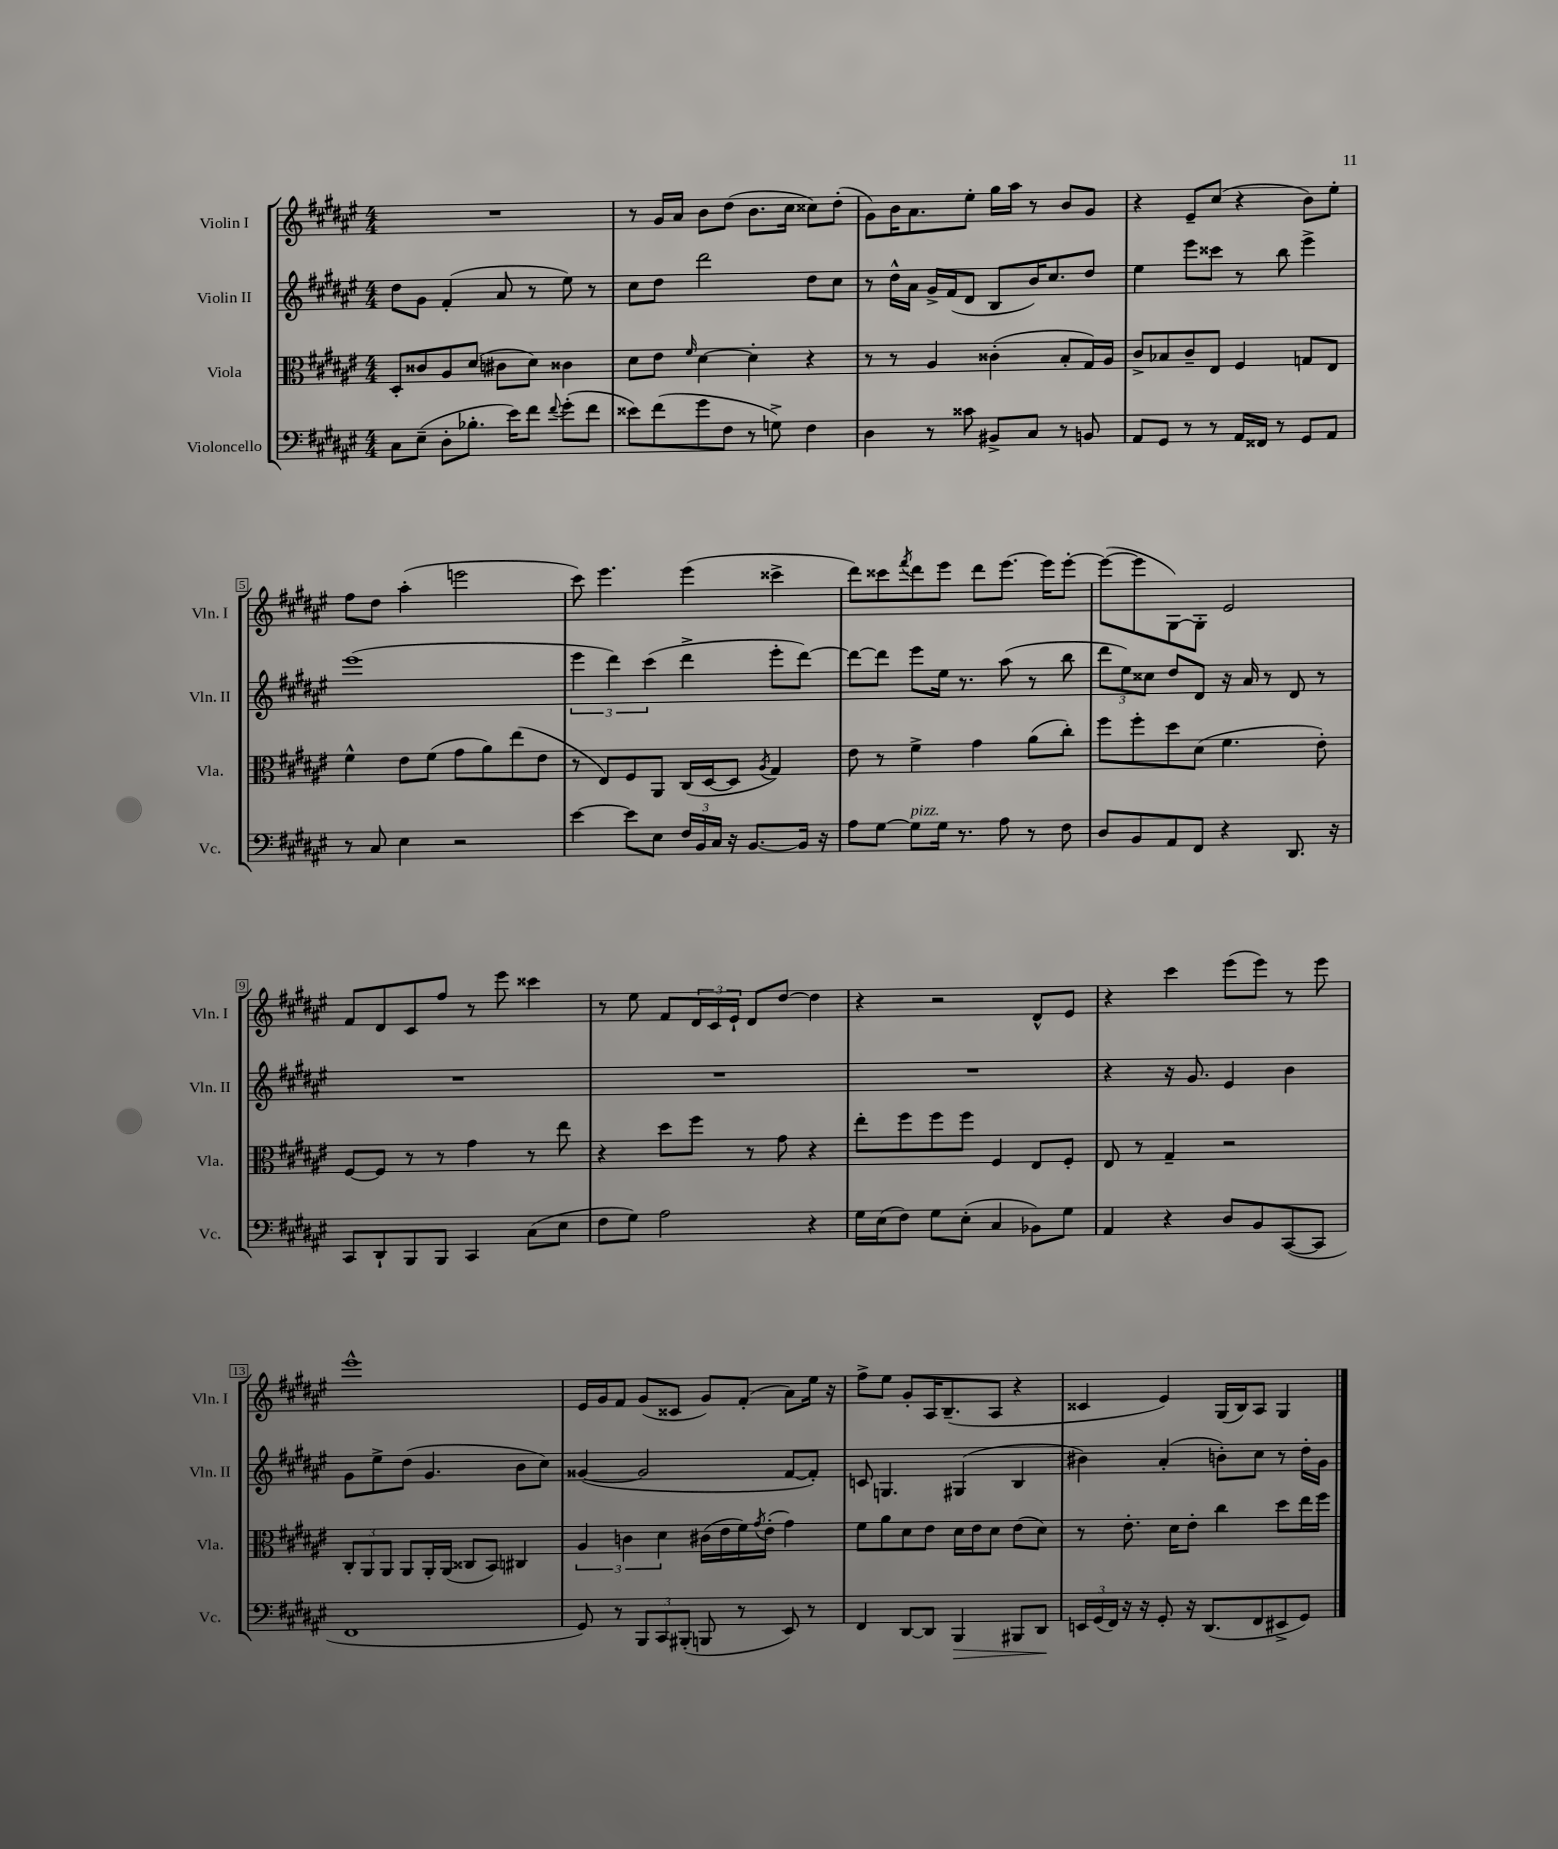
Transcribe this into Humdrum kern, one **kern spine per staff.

**kern	**kern	**kern	**kern
*staff4	*staff3	*staff2	*staff1
*clefF4	*clefC3	*clefG2	*clefG2
*k[f#c#g#d#a#e#]	*k[f#c#g#d#a#e#]	*k[f#c#g#d#a#e#]	*k[f#c#g#d#a#e#]
*M4/4	*M4/4	*M4/4	*M4/4
8C#	8D#'	8dd#	1r
(8E#~	8c##	8g#	.
8D#'	8A#	(4f#'	.
8.B-'	(8d#	.	.
.	8c#	8a#	.
16e#)	.	.	.
8f#	8d#)	8r	.
8qqf#	.	.	.
(8g#'	4c##	8ee#)	.
8f#	.	8r	.
=	=	=	=
8e##)	8d#	8cc#	8r
(8f#	8e#	8dd#	16g#
.	.	.	16a#
.	16qqf#	.	.
8g#	[4d#	2ddd#	8b
8F#	.	.	(8dd#
8r	4d#']	.	8.b
8G^)	.	.	.
.	.	.	16cc#
4F#	4r	8dd#	8cc##)
.	.	8cc#	(8dd#'
=	=	=	=
4D#	8r	8r	8g#)
.	8r	16dd#^^	16b
.	.	16a#	8.a#
8r	4A#	16g#^	.
.	.	(16f#	.
8c##	.	8d#	8ee#'
8BB#^	(4c##'	8B	16gg#
.	.	.	16aa#
8C#	.	16b)	8r
.	.	8.cc#	.
8r	8B'	.	8b
8BB	16G#)	8dd#	8g#
.	16A#	.	.
=	=	=	=
8AA#	8c#^	4ee#	4r
8GG#	8B-	.	.
8r	8c#~	8eee#	8e#~
8r	8E#	8ccc##	(8cc#
16AA#	4F#	8r	4r
16FF##	.	.	.
8r	.	8bb	.
8GG#	8G	4eee#^	8b)
8AA#	8E#	.	8ee#'
=	=	=	=
8r	4f#^^	(1eee#	8ff#
8C#	.	.	8dd#
4E#	8e#	.	(4aa#'
.	(8f#	.	.
2r	8g#	.	2eee
.	8a#)	.	.
.	(8ee#	.	.
.	8e#	.	.
=	=	=	=
[4e#	8r	6eee#	8ccc#)
.	8E#)	.	4.eee#
.	.	6ddd#)	.
8e#]	8F#	.	.
.	.	(6ccc#	.
8E#	8AA#	.	.
24F#	(16C#	4ddd#^	(4eee#
24BB	.	.	.
.	[16D#	.	.
24C#	.	.	.
16r	8D#]	.	.
[8.BB	.	.	.
.	8qA#	.	.
.	4G#)	8eee#'	4ccc##^
16BB]	.	[8ddd#)	.
16r	.	.	.
=	=	=	=
8A#	8e#	8ddd#_	8ddd#)
[8G#	8r	8ddd#]	8ccc##
.	.	.	8qfff#
8G#]	4f#^	8eee#	8ddd#
16G#	.	16ee#	8eee#
8.r	.	8.r	.
.	4g#	.	8ddd#
8A#	.	(8aa#	[8.eee#
8r	(8a#	8r	.
.	.	.	16eee#]
8F#	8cc#')	8bb	[8eee#'
=	=	=	=
8D#	8ff#	12ddd#	(8eee#_
.	.	12ee#)	.
8BB	8ff#'	.	8eee#]
.	.	12cc##	.
8AA#	8dd#	8dd#	[8G#)
8FF#	(8d#	8d#	8G#']
4r	4.f#	16r	2e#
.	.	16a#	.
.	.	8r	.
8.DD#	.	8d#	.
.	8e#')	8r	.
16r	.	.	.
=	=	=	=
8CC#	[8F#	1r	8f#
8DD#`	8F#]	.	8d#
8BBB	8r	.	8c#
8BBB	8r	.	8ff#
4CC#	4g#	.	8r
.	.	.	8eee#
(8C#	8r	.	4ccc##
8E#	8ee#	.	.
=	=	=	=
8F#	4r	1r	8r
8G#)	.	.	8ee#
2A#	8dd#	.	8f#
.	8ff#	.	24d#
.	.	.	24c#
.	.	.	24e#`
.	8r	.	8d#
.	8g#	.	[8dd#
4r	4r	.	4dd#]
=	=	=	=
16G#	8ee#'	1r	4r
(16E#	.	.	.
8F#)	8ff#	.	.
8G#	8ff#	.	2r
(8E#'	8ff#	.	.
4C#	4F#	.	.
8BB-)	8E#	.	8d#^^
8G#	8F#'	.	8e#
=	=	=	=
4AA#	8E#	4r	4r
.	8r	.	.
4r	4G#~	16r	4ccc#
.	.	8.g#	.
8D#	2r	4e#	(8eee#
8BB	.	.	8eee#)
([8CC#	.	4b	8r
8CC#]	.	.	8eee#
=	=	=	=
1FF#	12C#'	8g#	1eee#^^
.	12AA#	.	.
.	.	8ee#^	.
.	12AA#	.	.
.	8AA#	(8dd#	.
.	16AA#'	4.g#	.
.	(16AA#	.	.
.	8C##	.	.
.	8BB)	.	.
.	4C#	8b	.
.	.	8cc#)	.
=	=	=	=
8GG#)	6A#	([4g##	16e#
.	.	.	16g#
8r	.	.	8f#
.	6c	.	.
12BBB	.	2g##]	(8g#
12CC#	6d#	.	.
.	.	.	8c##
(12BBB#'	.	.	.
8BBB	(16c#	.	8g#)
.	16e#	.	.
8r	16f#)	.	(8f#'
.	8qg#	.	.
.	(16e#'	.	.
8EE#)	4g#)	[8f#	8a#)
8r	.	8f#'])	16ee#
.	.	.	16r
=	=	=	=
4FF#	8f#	8c	8ff#^
.	8a#	4.G	8ee#
[8DD#	8d#	.	8g#'
8DD#]	8e#	.	16A#
.	.	.	(8.B~
4BBB	16d#	(4G#	.
.	16e#	.	.
.	8d#	.	8A#
8BBB#	(8e#	4B	4r
8DD#	8d#)	.	.
=	=	=	=
24EE	8r	4b#)	4c##
(24GG#	.	.	.
24FF#)	.	.	.
16r	8.e#'	.	.
16r	.	.	.
8GG#'	.	(4a#'	4e#)
.	16d#	.	.
16r	8e#'	.	.
(8.DD#	.	.	.
.	4cc#	8b')	(16G#
.	.	.	16B)
8FF#	.	8cc#	8A#
8EE#^	8dd#	8r	4G#
8GG#)	16ee#	16dd#'	.
.	16ff#	16g#	.
==	==	==	==
*-	*-	*-	*-
